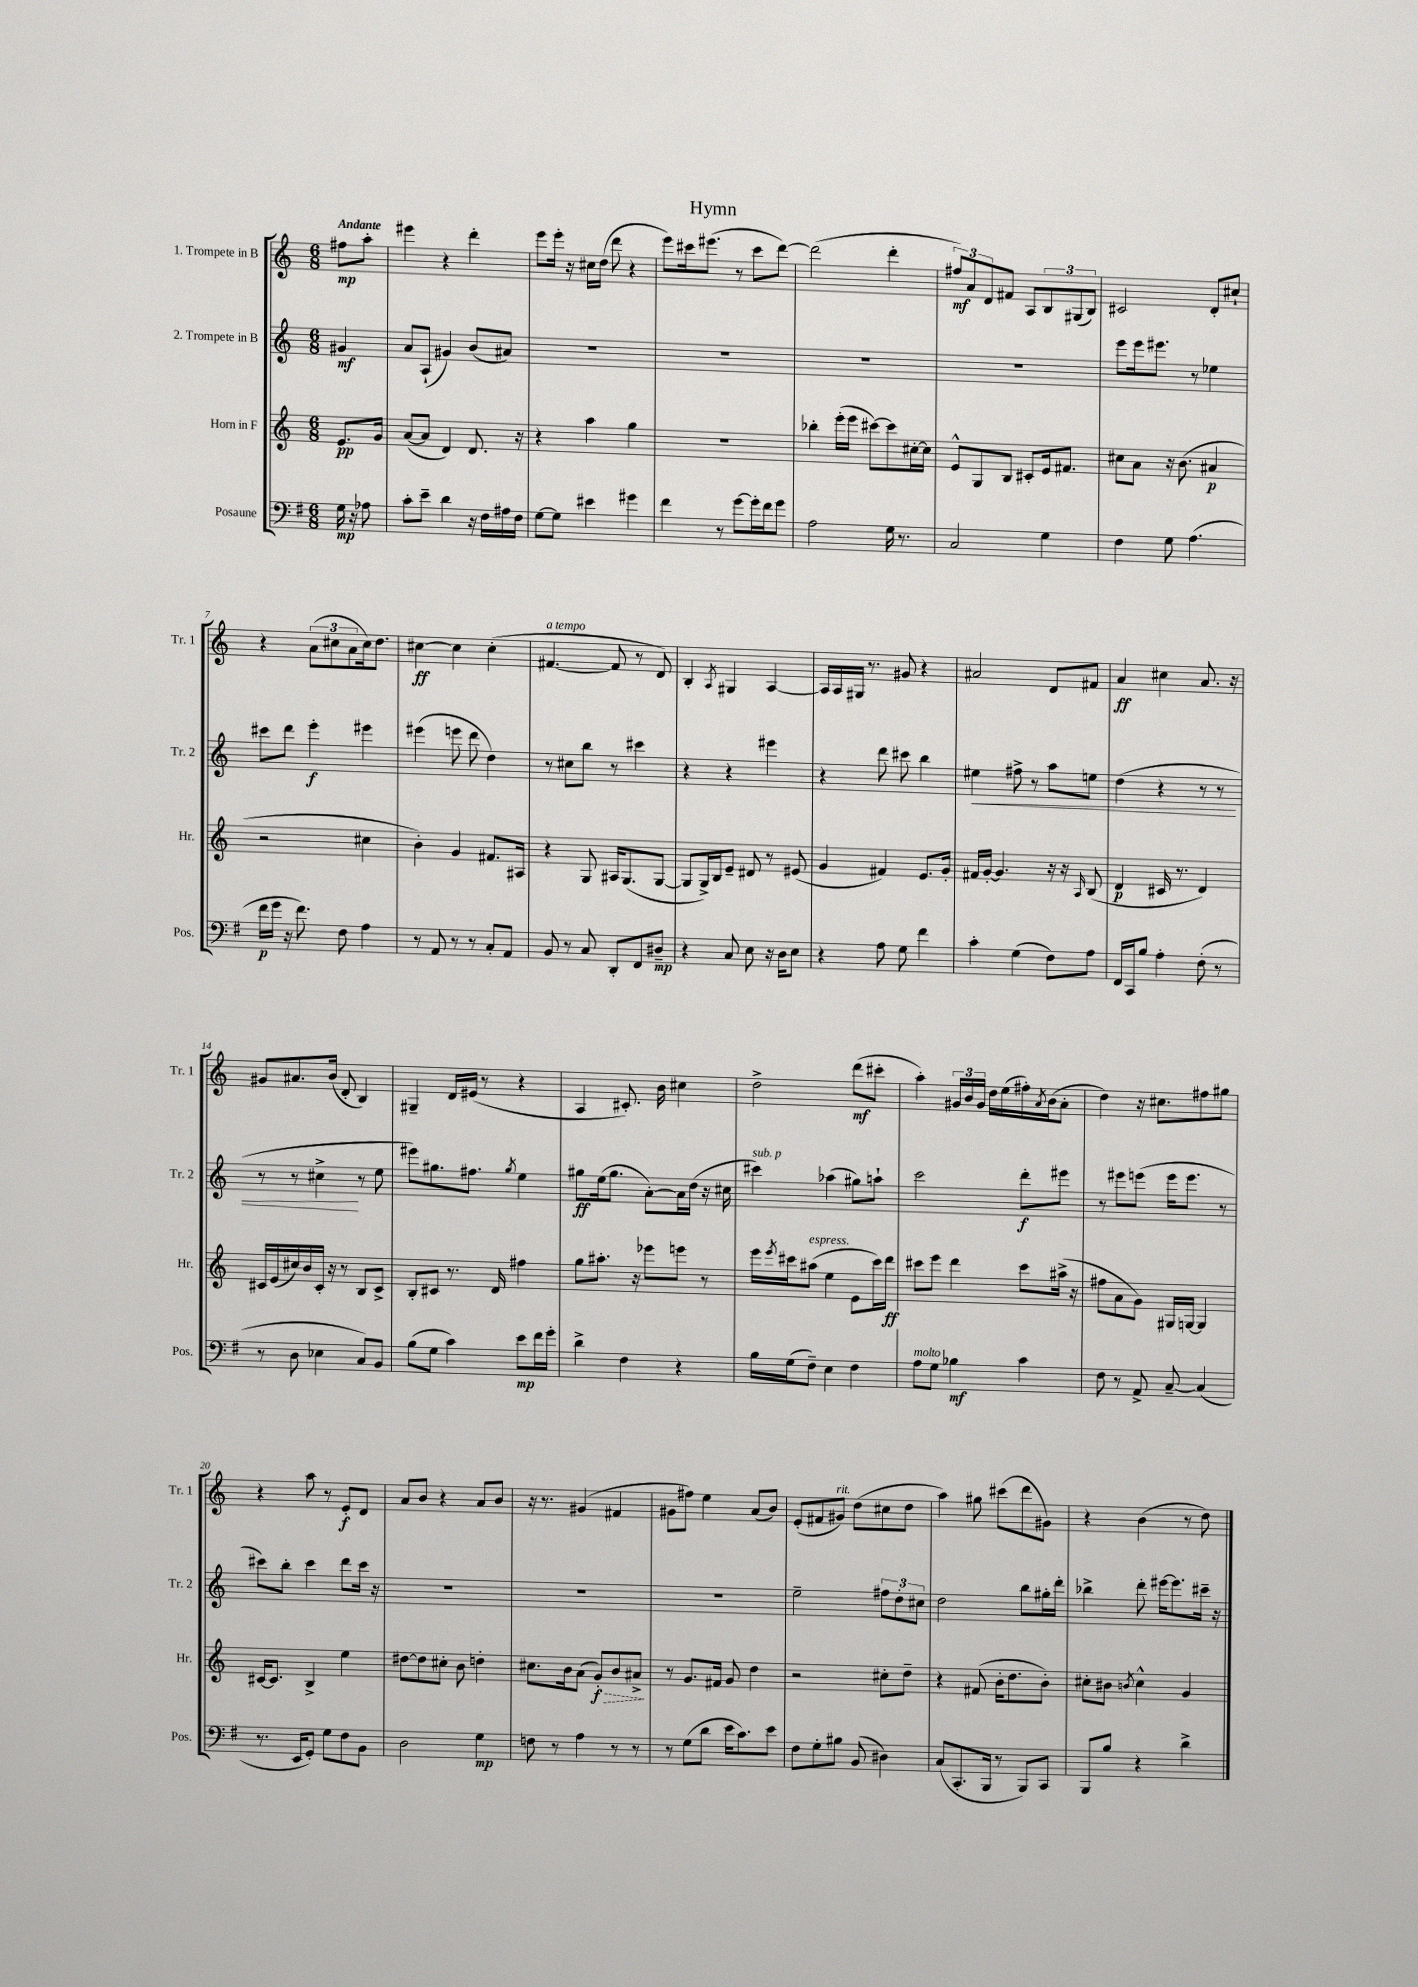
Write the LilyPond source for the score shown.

\header { title = "Hymn" }
<<
\new StaffGroup <<
\new Staff = "s0" \with { instrumentName = "1. Trompete in B" shortInstrumentName = "Tr. 1" } {
    \clef treble \key c \major \numericTimeSignature \time 6/8 \partial 4 \tempo "Andante"
    fis''8\mp a''8-. |
    eis'''4 r4 d'''4-. |
    e'''8 e'''16-. r16 cis''16 d''16( d'''8 r4 |
    e'''8) cis'''16 eis'''8.( r8 cis'''8 d'''8~) |
    d'''2( d'''4-. |
    \tuplet 3/2 { fis''8\mf) a'8 d'8 } fis'8 a8 \tuplet 3/2 { b8 gis8( b8) } |
    cis'2 d'8-. cis''8-! |
    r4 \tuplet 3/2 { a'8( cis''8 a'8 } cis''16) d''8. |
    cis''4~\ff cis''4 cis''4-.( |
    fis'4.~^\markup { \italic "a tempo" } fis'8 r8 d'8) |
    b4-. \acciaccatura { a8 } gis4 a4~ |
    a16 a16 gis16 r8. gis'8 r4 |
    ais'2 d'8 fis'8 |
    a'4\ff cis''4 a'8. r16 |
    gis'8 ais'8. b'16( d'8-. b4) |
    gis4-- d'16 eis'16( r8 r4 |
    a4 cis'8.-.) b'16 cis''4 |
    d''2-> d'''8\mf( cis'''8-. |
    a''4-.) \tuplet 3/2 { gis'16 b'16 gis'16 } d''16 e''16( fis''16-.) \acciaccatura { a'8 } b'16( a'8-. |
    d''4) r16 cis''8. fis''8 gis''8 |
    r4 a''8 r8 e'8-.\f d'8 |
    a'8 b'8 r4 a'8 b'8 |
    r16 r8. gis'4( fis'4 |
    gis'8 fis''8) e''4 a'8( b'8) |
    e'8-.( fis'8 gis'8^\markup { \italic "rit." }) d''8( cis''8 d''8 |
    a''4) gis''8 cis'''8( d'''8 gis'8) |
    r4 b'4( r8 d''8) \bar "|." |
}
\new Staff = "s1" \with { instrumentName = "2. Trompete in B" shortInstrumentName = "Tr. 2" } {
    \clef treble \key c \major \numericTimeSignature \time 6/8 \partial 4
    gis'4\mf |
    a'8 a8-!( gis'4) b'8( ais'8) |
    R2. |
    R2. |
    R2. |
    R2. |
    e'''8 e'''16 eis'''8. r8 ees''4 |
    cis'''8 d'''8 e'''4-.\f eis'''4 |
    eis'''4( e'''8 d'''8 d''4) |
    r8 cis''8 b''8 r8 cis'''4 |
    r4 r4 eis'''4 |
    r4 d'''8 cis'''8 b''4 |
    eis''4\< fis''8-> r8 a''8 e''8 |
    d''4( r4 r8 r8 |
    r8 r8 cis''4->\! r8 e''8 |
    eis'''8) gis''8. fis''8. \acciaccatura { gis''8 } e''4 |
    gis''8\ff e''16( gis''8. a'8~-.) a'16 d''16( r16 cis''16 |
    cis'''4^\markup { \italic "sub. p" }) aes''4( gis''8) a''8-! |
    c'''2 d'''8-.\f eis'''8 |
    r8 eis'''8 e'''8( e'''16 e'''8. r8 |
    cis'''8) b''8-. cis'''4 d'''8 cis'''16 r16 |
    R2. |
    R2. |
    R2. |
    e''2-- \tuplet 3/2 { fis''8 d''8-. cis''8 } |
    d''2 b''8 gis''16-. d'''16-. |
    bes''4-> d'''8-. eis'''16~ eis'''8. cis'''16-- r16 \bar "|." |
}
\new Staff = "s2" \with { instrumentName = "Horn in F" shortInstrumentName = "Hr." } {
    \clef treble \key c \major \numericTimeSignature \time 6/8 \partial 4
    e'8.\pp g'16 |
    a'8~( a'8 d'4) d'8. r16 |
    r4 a''4 g''4 |
    R2. |
    bes''4-. e'''16-.( e'''16 cis'''8~) cis'''8 cis''16~-. cis''16 |
    e'8-^ g8 b8 cis'8-. e'16 fis'8. |
    cis''8 a'8 r16 b'8.( ais'4\p |
    r2 cis''4 |
    b'4-.) g'4 fis'8. ais16 |
    r4 g8 ais16 g8.( g8~ |
    g8 g16->) b16 e'8-- dis'8 r8 eis'8( |
    g'4 fis'4) e'8. g'16-. |
    fis'16 g'16~-. g'4. r16 r16 \grace { a16 } b8( |
    d'4\p cis'16 r8. d'4) |
    cis'16 e'16( cis''16) b'16 cis'16-. r16 r8 b8 cis'8-> |
    b8-. cis'8 r8. d'16 fis''4 |
    g''8 ais''8.-. r16 ees'''8 e'''8 r8 |
    e'''16 \acciaccatura { e'''8 } cis'''16 ais''8^\markup { \italic "espress." }( e''4 e'8 cis'''16) d'''16\ff |
    cis'''8 e'''8 d'''4 cis'''8 ais''16->( r16 |
    fis''8 a'8 g'8) gis16 g16~ g4 |
    cis'16~ cis'8. b4-> e''4 |
    dis''8~ dis''8 cis''8-. b'8 d''4-. |
    cis''8. b'16 a'8( \once \override Hairpin.style = #'dashed-line g'8-.\f\>) b'8 ais'8->\! |
    r8 g'8. fis'16 g'8 d''4 |
    r2 cis''8-. d''8-- |
    r4 fis'8( b'16-. d''8. b'8-.) |
    cis''8-. bis'8 \acciaccatura { b'8 } cis''4-^ g'4 \bar "|." |
}
\new Staff = "s3" \with { instrumentName = "Posaune" shortInstrumentName = "Pos." } {
    \clef bass \key g \major \numericTimeSignature \time 6/8 \partial 4
    g16\mp r16 aes8 |
    c'8-. e'8-- d'4 r16 fis16 ais16 fis16 |
    g8~ g8 eis'4 gis'4 |
    fis'4 r8 g'8~ g'16-. fis'16 g'8 |
    a2 g16 r8. |
    c2 g4 |
    fis4 g8 a4.( |
    fis'16\p g'16 r16 fis'8.) fis8 a4 |
    r8 a,8 r8 r8 c8-. a,8 |
    b,8 r8 c8 d,8-. fis,8 dis8--\mp |
    r4 c8 e8 r16 d16 e8 |
    r4 a8 g8 fis'4 |
    c'4-. g4( fis8) a8 |
    fis,16 c,16 b8 a4-. fis8-.( r8 |
    r8 d8 ees4 c8) b,8 |
    b8( g8 c'4) e'8\mp fis'16 g'16-. |
    d'4-> fis4 r4 |
    b16 g16( fis8--) e4 fis4 |
    a8^\markup { \italic "molto" } g8 bes4\mf c'4 |
    fis8 r8 a,8-> c8~-- c4( |
    r8. e,16 g,8-.) g8 fis8 b,8 |
    d2 g4\mp |
    f8 r8 a4 r8 r8 |
    r8 g8( d'8 e'16 c'8.) e'8 |
    fis8 g8-. bis8 b,8( dis4) |
    c8( c,8.-. b,,16 r8 b,,8) c,8 |
    b,,8 b8 r4 d'4-> \bar "|." |
}
>>
>>
